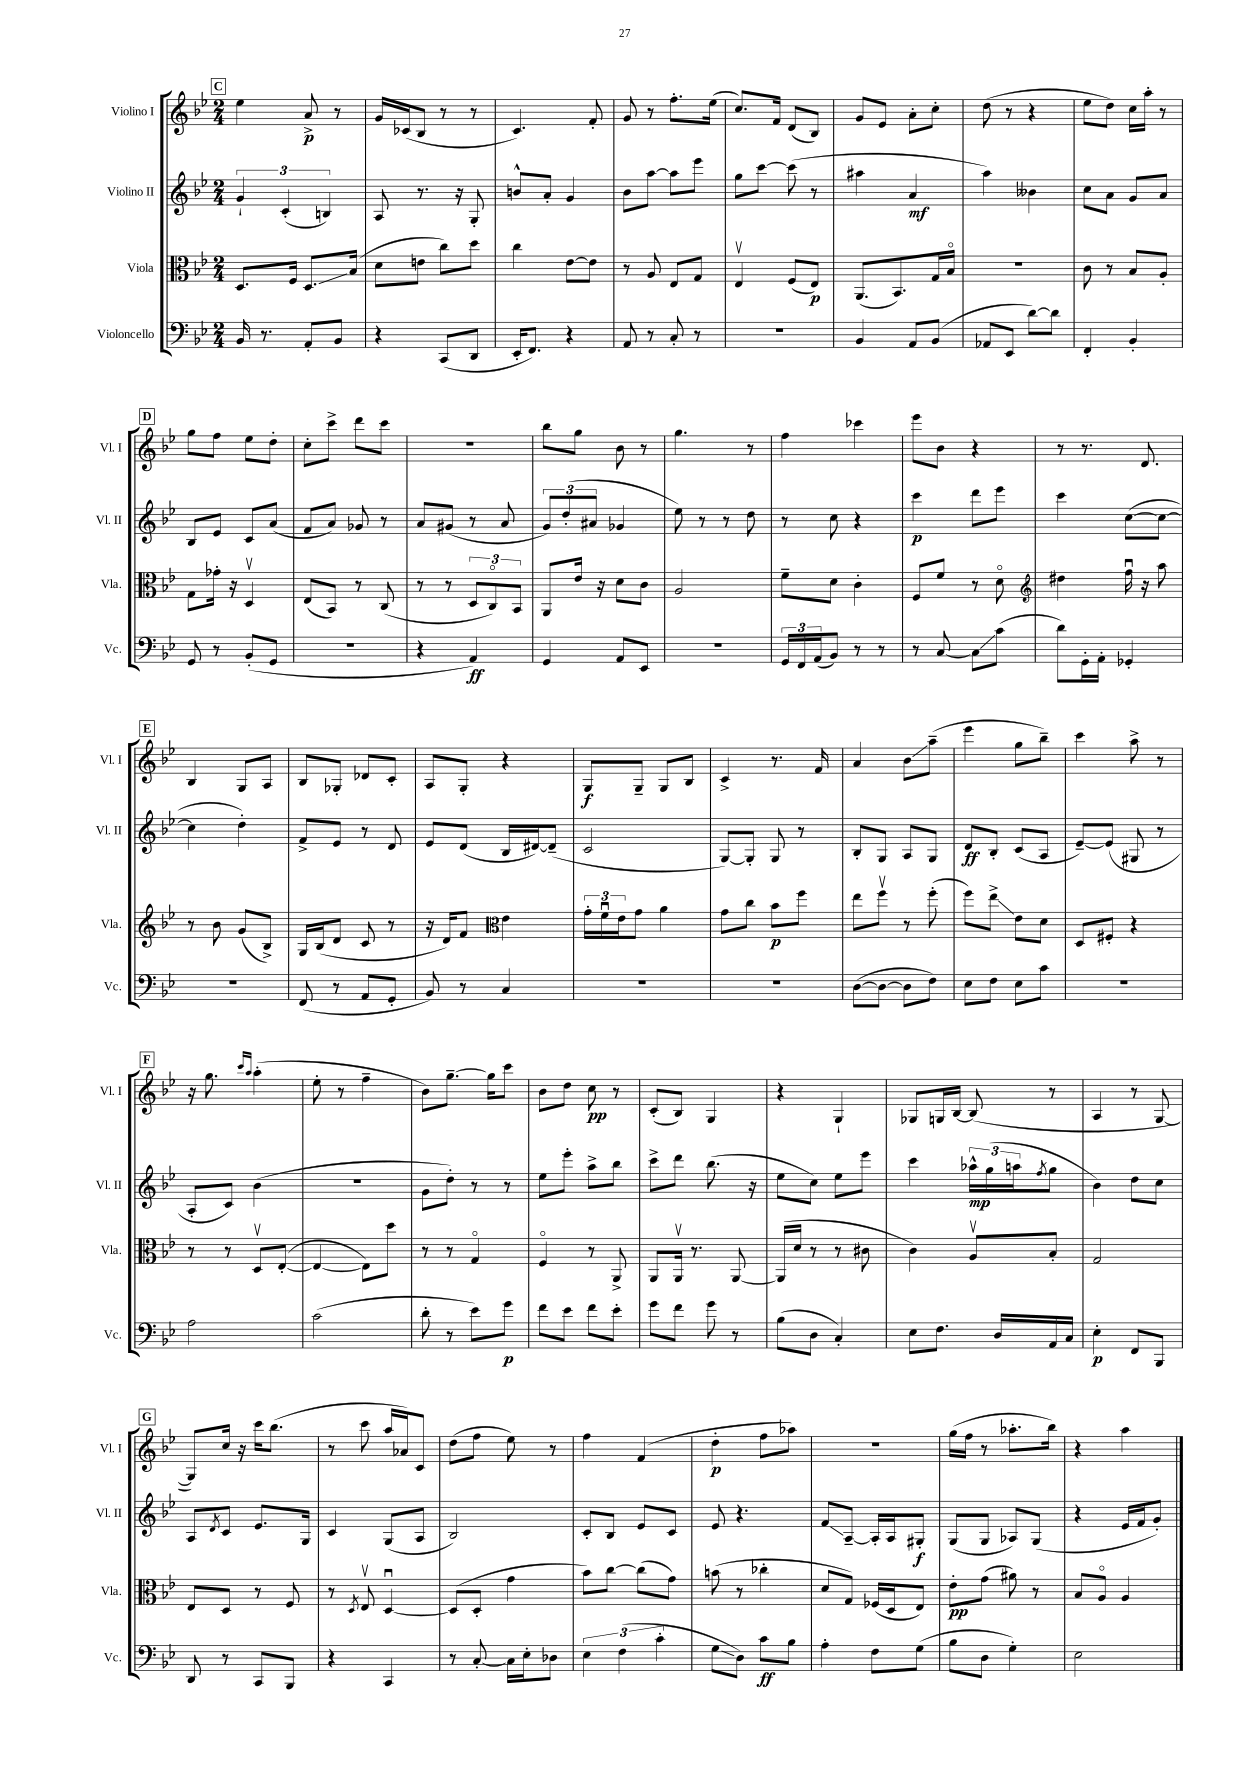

**kern	**kern	**kern	**kern
*staff4	*staff3	*staff2	*staff1
*clefF4	*clefC3	*clefG2	*clefG2
*k[b-e-]	*k[b-e-]	*k[b-e-]	*k[b-e-]
*M2/4	*M2/4	*M2/4	*M2/4
16BB-	8.D	6g`	4ee-
8.r	.	.	.
.	.	(6c'	.
.	16F	.	.
8AA'	8.D	.	8a^
.	.	6B)	.
8BB-	.	.	8r
.	(16B-	.	.
=	=	=	=
4r	8d	8A	16g
.	.	.	(16c-
.	8e	8.r	8B-
(8CC	8cc)	.	8r
.	.	16r	.
8DD	8dd	8G'	8r
=	=	=	=
16EE-'	4cc	8b^^	4.c)
8.FF)	.	.	.
.	.	8a'	.
4r	[8e-	4g	.
.	8e-]	.	8f'
=	=	=	=
8AA	8r	8b-	8g
8r	8A	[8aa	8r
8C'	8E-	8aa]	8.ff'
8r	8G	8eee-	.
.	.	.	(16ee-
=	=	=	=
2r	4E-v	8gg	8.cc)
.	.	[8ccc	.
.	.	.	16f
.	(8F	(8ccc]	(8d
.	8E-)	8r	8B-)
=	=	=	=
4BB-	(8.AA	4aa#	8g
.	.	.	8e-
.	8.BB-)	.	.
8AA	.	4a	8a'
(8BB-	16G	.	8cc'
.	16B-o	.	.
=	=	=	=
8AA-	2r	4aa)	(8dd
8EE-	.	.	8r
[8d)	.	4b--	4r
8d]	.	.	.
=	=	=	=
4FF'	8c	8cc	8ee-
.	8r	8a	8dd)
4BB-'	8B-	8g	16cc
.	.	.	16aa'
.	8A'	8a	8r
=	=	=	=
8GG	8G	8B-	8gg
8r	16g-'	8e-	8ff
.	16r	.	.
(8BB-'	4Dv	8c	8ee-
8GG	.	(8a	8dd'
=	=	=	=
2r	(8E-	8f	8cc'
.	8BB-)	8a)	8ccc^
.	8r	8g-	8ddd
.	(8C	8r	8ccc
=	=	=	=
4r	8r	8a	2r
.	8r	(8g#	.
4AA)	12D	8r	.
.	12Co)	.	.
.	.	8a	.
.	12BB-	.	.
=	=	=	=
4GG	8AA	12g)	8bb-
.	.	(12dd'	.
.	16e-	.	8gg
.	.	12a#	.
.	16r	.	.
8AA	8d	4g-	8b-
8EE-	8c	.	8r
=	=	=	=
2r	2A	8ee-)	4.gg
.	.	8r	.
.	.	8r	.
.	.	8dd	8r
=	=	=	=
24GG	8f~	8r	4ff
24FF	.	.	.
(24AA	.	.	.
8BB-)	8d	8cc	.
8r	4c'	4r	4ccc-
8r	.	.	.
=	=	=	=
8r	8F	4ccc	8eee-
[8C	8f	.	8b-
8C]	8r	8ddd	4r
(8c	8do	8eee-	.
=	=	=	=
*	*clefG2	*	*
8d)	4dd#	4ccc	8r
16GG'	.	.	8.r
16AA'	.	.	.
4GG-'	16ffu	([8cc	.
.	16r	.	8.d
.	8aa	8cc_	.
=	=	=	=
2r	8r	4cc]	4B-
.	8b-	.	.
.	(8g	4dd')	8G
.	8B-^)	.	8A
=	=	=	=
(8FF	16G	8f^	8B-
.	(16B-	.	.
8r	8d	8e-	8G-'
8AA	8c	8r	8d-
8GG'	8r	8d	8c'
=	=	=	=
8BB-)	16r	8e-	8A
.	16d)	.	.
8r	8f	(8d	8G'
*	*clefC3	*	*
4C	4e-	16B-	4r
.	.	[16d#)	.
.	.	(8d#~]	.
=	=	=	=
2r	24g'	2c	8G
.	24fu	.	.
.	24e-	.	.
.	8g	.	8G~
.	4a	.	8G
.	.	.	8B-
=	=	=	=
2r	8g	[8G)	4c^
.	8cc	8G']	.
.	8b-	8G	8.r
.	8ff	8r	.
.	.	.	16f
=	=	=	=
([8D	8ee-	8B-'	4a
8D_	8ffv	8G	.
8D]	8r	8A	8b-
8F)	(8ff'	8G	(8aa~
=	=	=	=
8E-	8ff)	8d	4eee-
8F	8ee-^	8B-'	.
8E-	8e-	(8c	8gg
8c	8d	8A	8bb-~)
=	=	=	=
2r	8D	[8e-~)	4ccc
.	8F#'	(8e-]	.
.	4r	8G#	8aa^
.	.	8r	8r
=	=	=	=
2A	8r	8A'	16r
.	.	.	8.gg
.	8r	8c)	.
.	.	.	16qqccc
.	.	.	16qqaa
.	8Dv	(4b-	(4aa'
.	([8E-'	.	.
=	=	=	=
(2c	4E-_	2r	8ee-'
.	.	.	8r
.	8E-])	.	4ff~
.	8dd	.	.
=	=	=	=
8d'	8r	8g	8b-)
8r	8r	8dd')	[8.gg~
8e-)	4Go	8r	.
.	.	.	16gg]
8g	.	8r	8ccc
=	=	=	=
8f	4Fo	8ee-	8b-
8e-	.	8eee-'	8dd
8f	8r	8aa^	8cc
8e-'	8AA^	8bb-	8r
=	=	=	=
8g	8AA	8ccc^	(8c'
8f	16AAv	8ddd	8B-)
.	8.r	.	.
8g	.	(8.bb-	4G
8r	[8AA	.	.
.	.	16r	.
=	=	=	=
(8B-	(16AA]	8ee-	4r
.	16d	.	.
8D	8r	8cc)	.
4C')	8r	8ee-	4G`
.	8c#	8eee-	.
=	=	=	=
8E-	4c)	4ccc	8G-
8.F	.	.	16G
.	.	.	[16B-
.	8Av	24aa-^^	(8B-]
.	.	(24gg	.
16D	.	.	.
.	.	24aa	.
.	.	8qff	.
16AA	8B-'	8gg	8r
16C	.	.	.
=	=	=	=
4E-'	2G	4b-)	4A
8FF	.	8dd	8r
8BBB-	.	8cc	[8G
=	=	=	=
8DD	8E-	8A	8G])
.	.	8qd	.
8r	8D	8c	16cc
.	.	.	16r
8CC	8r	8.e-	16ccc
.	.	.	(8.bb-
8BBB-	8F	.	.
.	.	16G	.
=	=	=	=
4r	8r	4c	8r
.	8qD	.	.
.	8E-v	.	8ccc
4CC	[4Du	(8G	16aa
.	.	.	16a-)
.	.	8A	8c
=	=	=	=
8r	(8D]	2B-)	(8dd
[8C'	8D'	.	8ff
16C]	4g	.	8ee-)
16E-'	.	.	.
8D-	.	.	8r
=	=	=	=
6E-	8b-)	8c'	4ff
.	[8cc	8B-	.
(6F	.	.	.
.	(8cc]	8e-	(4f
6c'	.	.	.
.	8g)	8c	.
=	=	=	=
8G	(8b	8e-	4dd'
8D)	8r	4.r	.
8c	4cc-'	.	8ff
8B-	.	.	8aa-)
=	=	=	=
4A'	8d	8f	2r
.	8G)	[8A~	.
8F	(16F-	16A']	.
.	16D	16A	.
(8G	8E-)	8G#'	.
=	=	=	=
8B-	8e-'	(8G	(16gg
.	.	.	16ff
8D	(8g	8G	8r
4G')	8a#)	8A-)	8.aa-'
.	8r	(8G	.
.	.	.	16bb-)
=	=	=	=
2E-	8B-	4r	4r
.	8Ao	.	.
.	4A	16e-	4aa
.	.	16f	.
.	.	8g')	.
==	==	==	==
*-	*-	*-	*-
